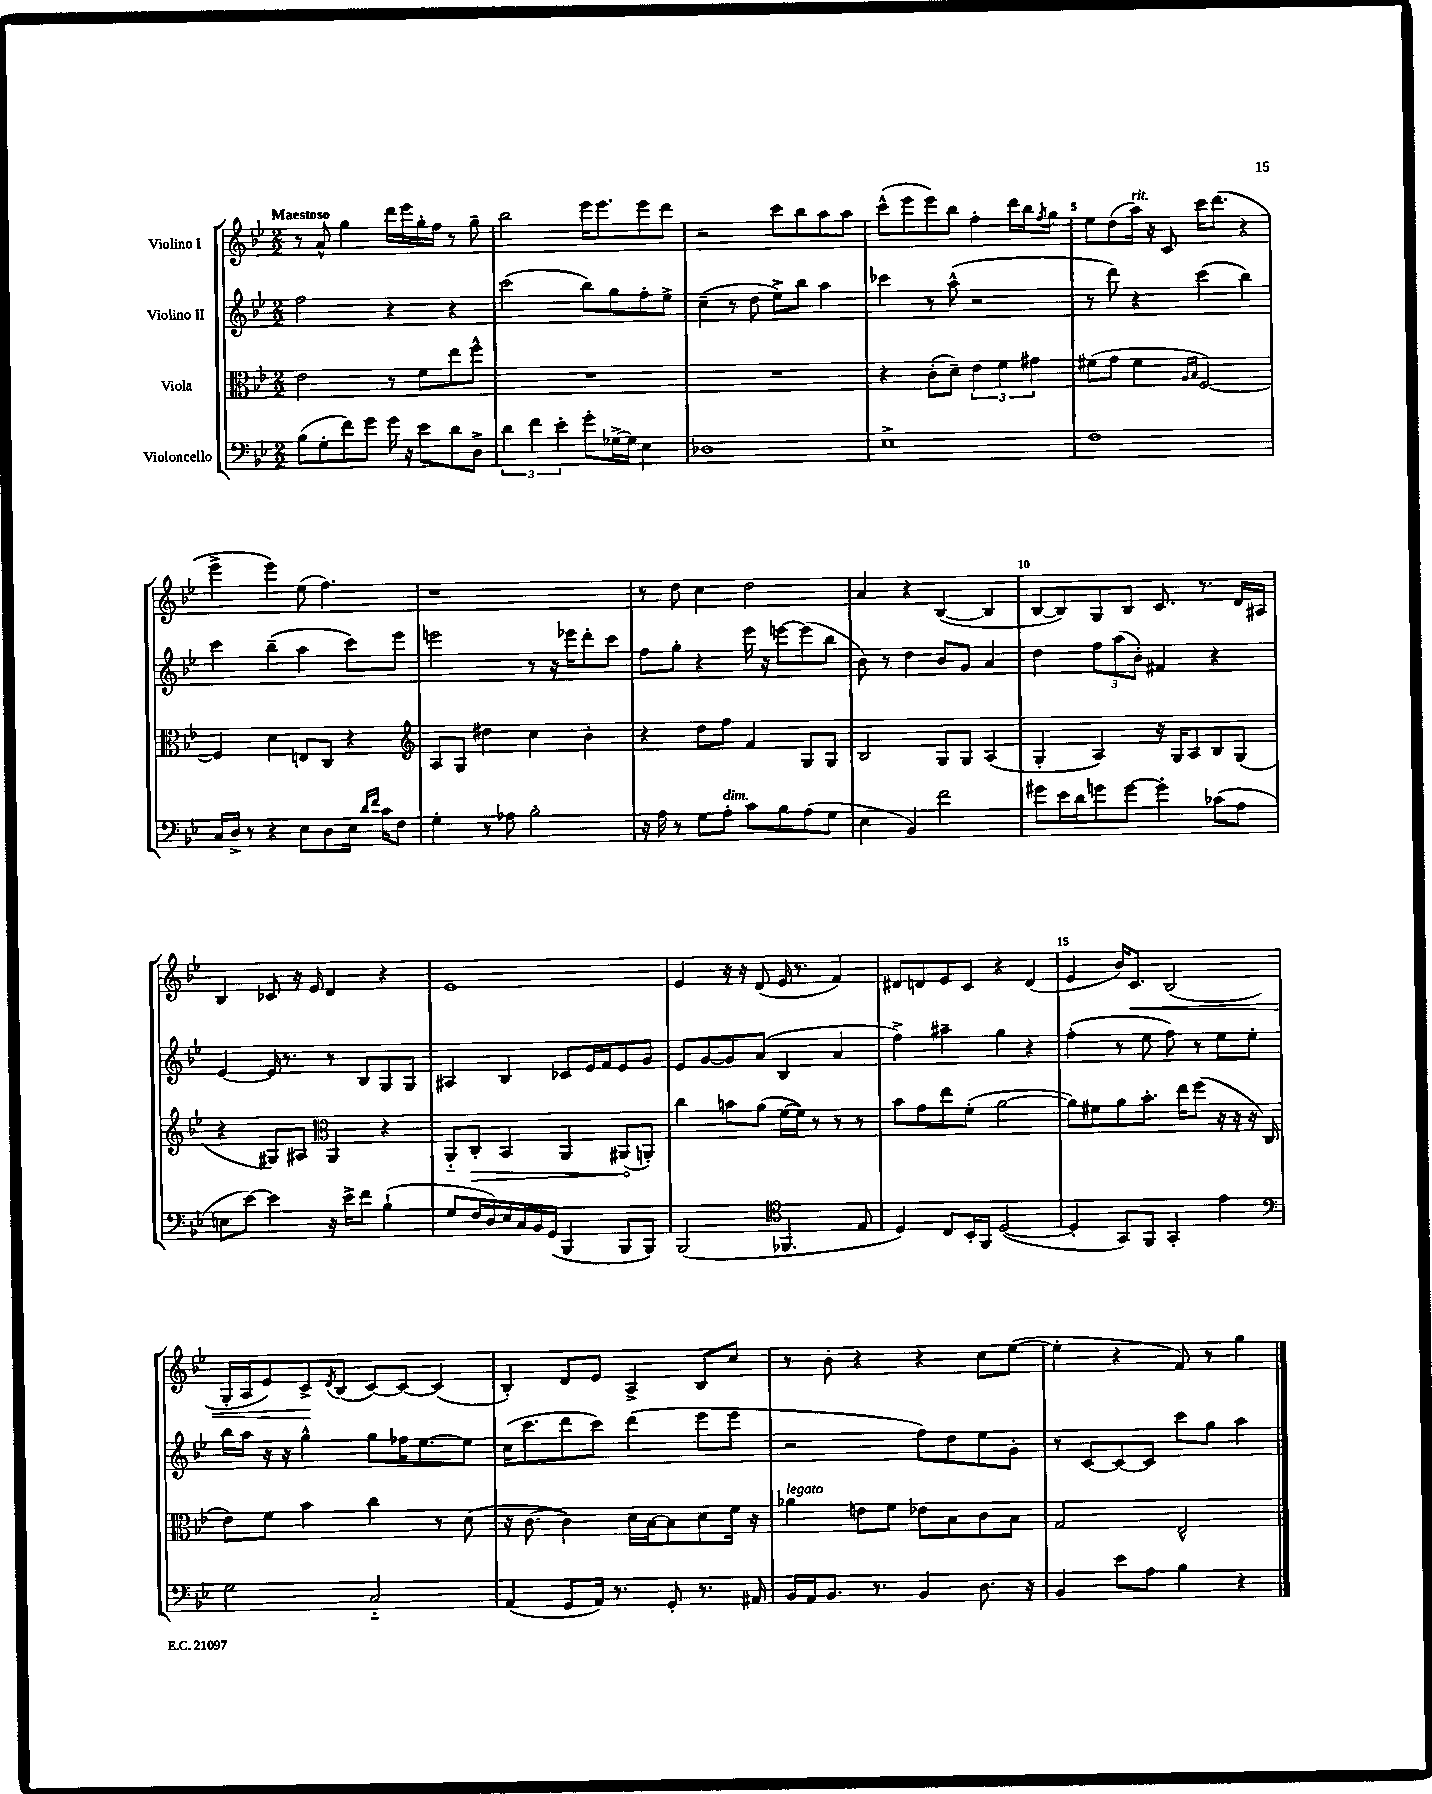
<<
\new StaffGroup <<
\new Staff = "s0" \with { instrumentName = "Violino I" } {
    \clef treble \key bes \major \numericTimeSignature \time 2/2 \tempo "Maestoso"
    r8 a'8-^ g''4 d'''16 ees'''16 g''16-. f''16 r8 g''8-- |
    bes''2 ees'''16 ees'''8. ees'''8 d'''8 |
    r2 c'''8 bes''8 a''8 a''8 |
    c'''8-^( ees'''8 ees'''8) bes''8 f''4-. d'''16 bes''16 \acciaccatura { f''8 } g''8 |
    ees''8 d''8( a''16^\markup { \italic "rit." }) r16 c'8 c'''16 d'''8.( r4 |
    ees'''4-> ees'''4) ees''8( f''4.) |
    r1 |
    r8 d''8 c''4 d''2 |
    a'4 r4 bes4~( bes4 |
    bes8~ bes8) g8 bes8 c'8. r8. d'16 ais16 |
    bes4 ces'8 r16 ees'16 d'4 r4 |
    ees'1 |
    ees'4 r16 r16 d'8( ees'16 r8. f'4) |
    dis'8 d'8 ees'8 c'8 r4 d'4( |
    ees'4 bes'16) c'8.\< bes2( |
    g16-. a16 ees'8) c'8->\! \acciaccatura { d'8 } bes8( c'8~) c'8~ c'4( |
    bes4-.) d'8 ees'8 a4-> bes8 c''8 |
    r8 bes'8-. r4 r4 c''8 ees''8~( |
    ees''4-. r4 f'8) r8 g''4 \bar "|." |
}
\new Staff = "s1" \with { instrumentName = "Violino II" } {
    \clef treble \key bes \major \numericTimeSignature \time 2/2
    f''2 r4 r4 |
    c'''2( bes''8) g''8 f''8-. ees''8-> |
    c''4--( r8 d''8 ees''8->) bes''8 a''4 |
    ces'''4 r8 a''8-^( r2 |
    r8 d'''8) r4 c'''4( bes''4) |
    c'''4 bes''4--( a''4 c'''8) ees'''8 |
    e'''2 r8 r16 ees'''16 d'''8-. c'''8 |
    f''8 g''8-. r4 ees'''16 r16 e'''8~ e'''8( bes''8 |
    bes'8) r8 d''4 bes'8 g'8 a'4 |
    d''4 \tuplet 3/2 { f''8 a''8( bes'8-.) } fis'4 r4 |
    ees'4~ ees'16 r8. r8 bes8 g8 g8 |
    ais4 bes4 ces'8 ees'16 f'16 ees'8 g'8 |
    ees'8 g'8~ g'8 a'8( bes4 a'4 |
    f''4->) ais''4-- g''4 r4 |
    f''4-.( r8 ees''8 f''8) r8 ees''8 ees''8-. |
    bes''16 a''16 r16 r16 g''4-^ g''8 fes''16 ees''8.~ ees''8 |
    c''16( c'''8. d'''8 c'''8) d'''4( ees'''8 ees'''8 |
    r2 f''8) d''8 ees''8 g'8-. |
    r8 c'8~ c'8~ c'8 c'''8 g''8 a''4 \bar "|." |
}
\new Staff = "s2" \with { instrumentName = "Viola" } {
    \clef alto \key bes \major \numericTimeSignature \time 2/2
    ees'2 r8 f'8 ees''8 f''8-^ |
    R1 |
    R1 |
    r4 c'8-.( d'8--) \tuplet 3/2 { ees'4 f'4 gis'4 } |
    fis'8( g'8 fis'4 \grace { a16 bes16 } f2~) |
    f4 d'4 e8 c8 r4 |
    \clef treble a8 g8 dis''4 c''4 bes'4-. |
    r4 d''8 f''8 f'4 g8 g8 |
    bes2 g8 g8 a4( |
    g4-. a4) r16 g16 a8 bes8 g8( |
    r4 gis8) ais8 \clef alto a,4 r4 |
    a,8-_ \once \override Hairpin.circled-tip = ##t c8-.\> bes,4 a,4 ais,8\!( a,8-.) |
    c''4 b'8 a'8( f'16~ f'16) r8 r8 r8 |
    bes'8 g'8 ees''8 f'8-.( a'2~ |
    a'8) fis'8 a'8 bes'8.-. ees''16 f''8( r16 r16 r16 c16 |
    ees'8) f'8 bes'4 c''4 r8 d'8( |
    r16 c'8.~ c'4) d'16 bes16~ bes8 d'8 f'16 r16 |
    aes'4^\markup { \italic "legato" } e'8 f'8 ees'8 bes8 c'8 bes8 |
    g2 ees2-^ \bar "|." |
}
\new Staff = "s3" \with { instrumentName = "Violoncello" } {
    \clef bass \key bes \major \numericTimeSignature \time 2/2
    bes8( g8-. f'8) g'8 g'16 r16 ees'8 d'8 d8-> |
    \tuplet 3/2 { d'4 f'4 ees'4-. } g'8-. ges16~-> ges16 ees4 |
    des1 |
    ees1-> |
    f1 |
    c16 d16-> r8 r4 ees8 d8 ees16 \grace { d'16 f'16 } c'16 f8 |
    g4-. r8 aes8 bes2-. |
    r16 a16 r8 g8 a8-.^\markup { \italic "dim." } c'8 bes8 a8( g8 |
    ees4 bes,4) f'2 |
    gis'8 ees'16 d'16 g'8 g'8~ g'4-. ces'8( a8 |
    e8 ees'8~) ees'4 r16 ees'16-> f'8 bes4-!( |
    g8 f16 d16) ees16 c16 bes,16 g,16( bes,,4 bes,,8 bes,,8) |
    bes,,2( \clef tenor fes,4. ees8 |
    d4) c8 bes,16-. f,16 d2~( |
    d4-. g,8) f,8 g,4-. ees'4 |
    \clef bass g2 c2-_ |
    a,4( g,8 a,16) r8. g,8-. r8. ais,16 |
    bes,16 a,16 bes,8. r8. bes,4 d8. r16 |
    bes,4 ees'8 a8 bes4 r4 \bar "|." |
}
>>
>>
\layout { \context { \Score \override BarNumber.break-visibility = ##(#f #t #t) barNumberVisibility = #(every-nth-bar-number-visible 5) } }
